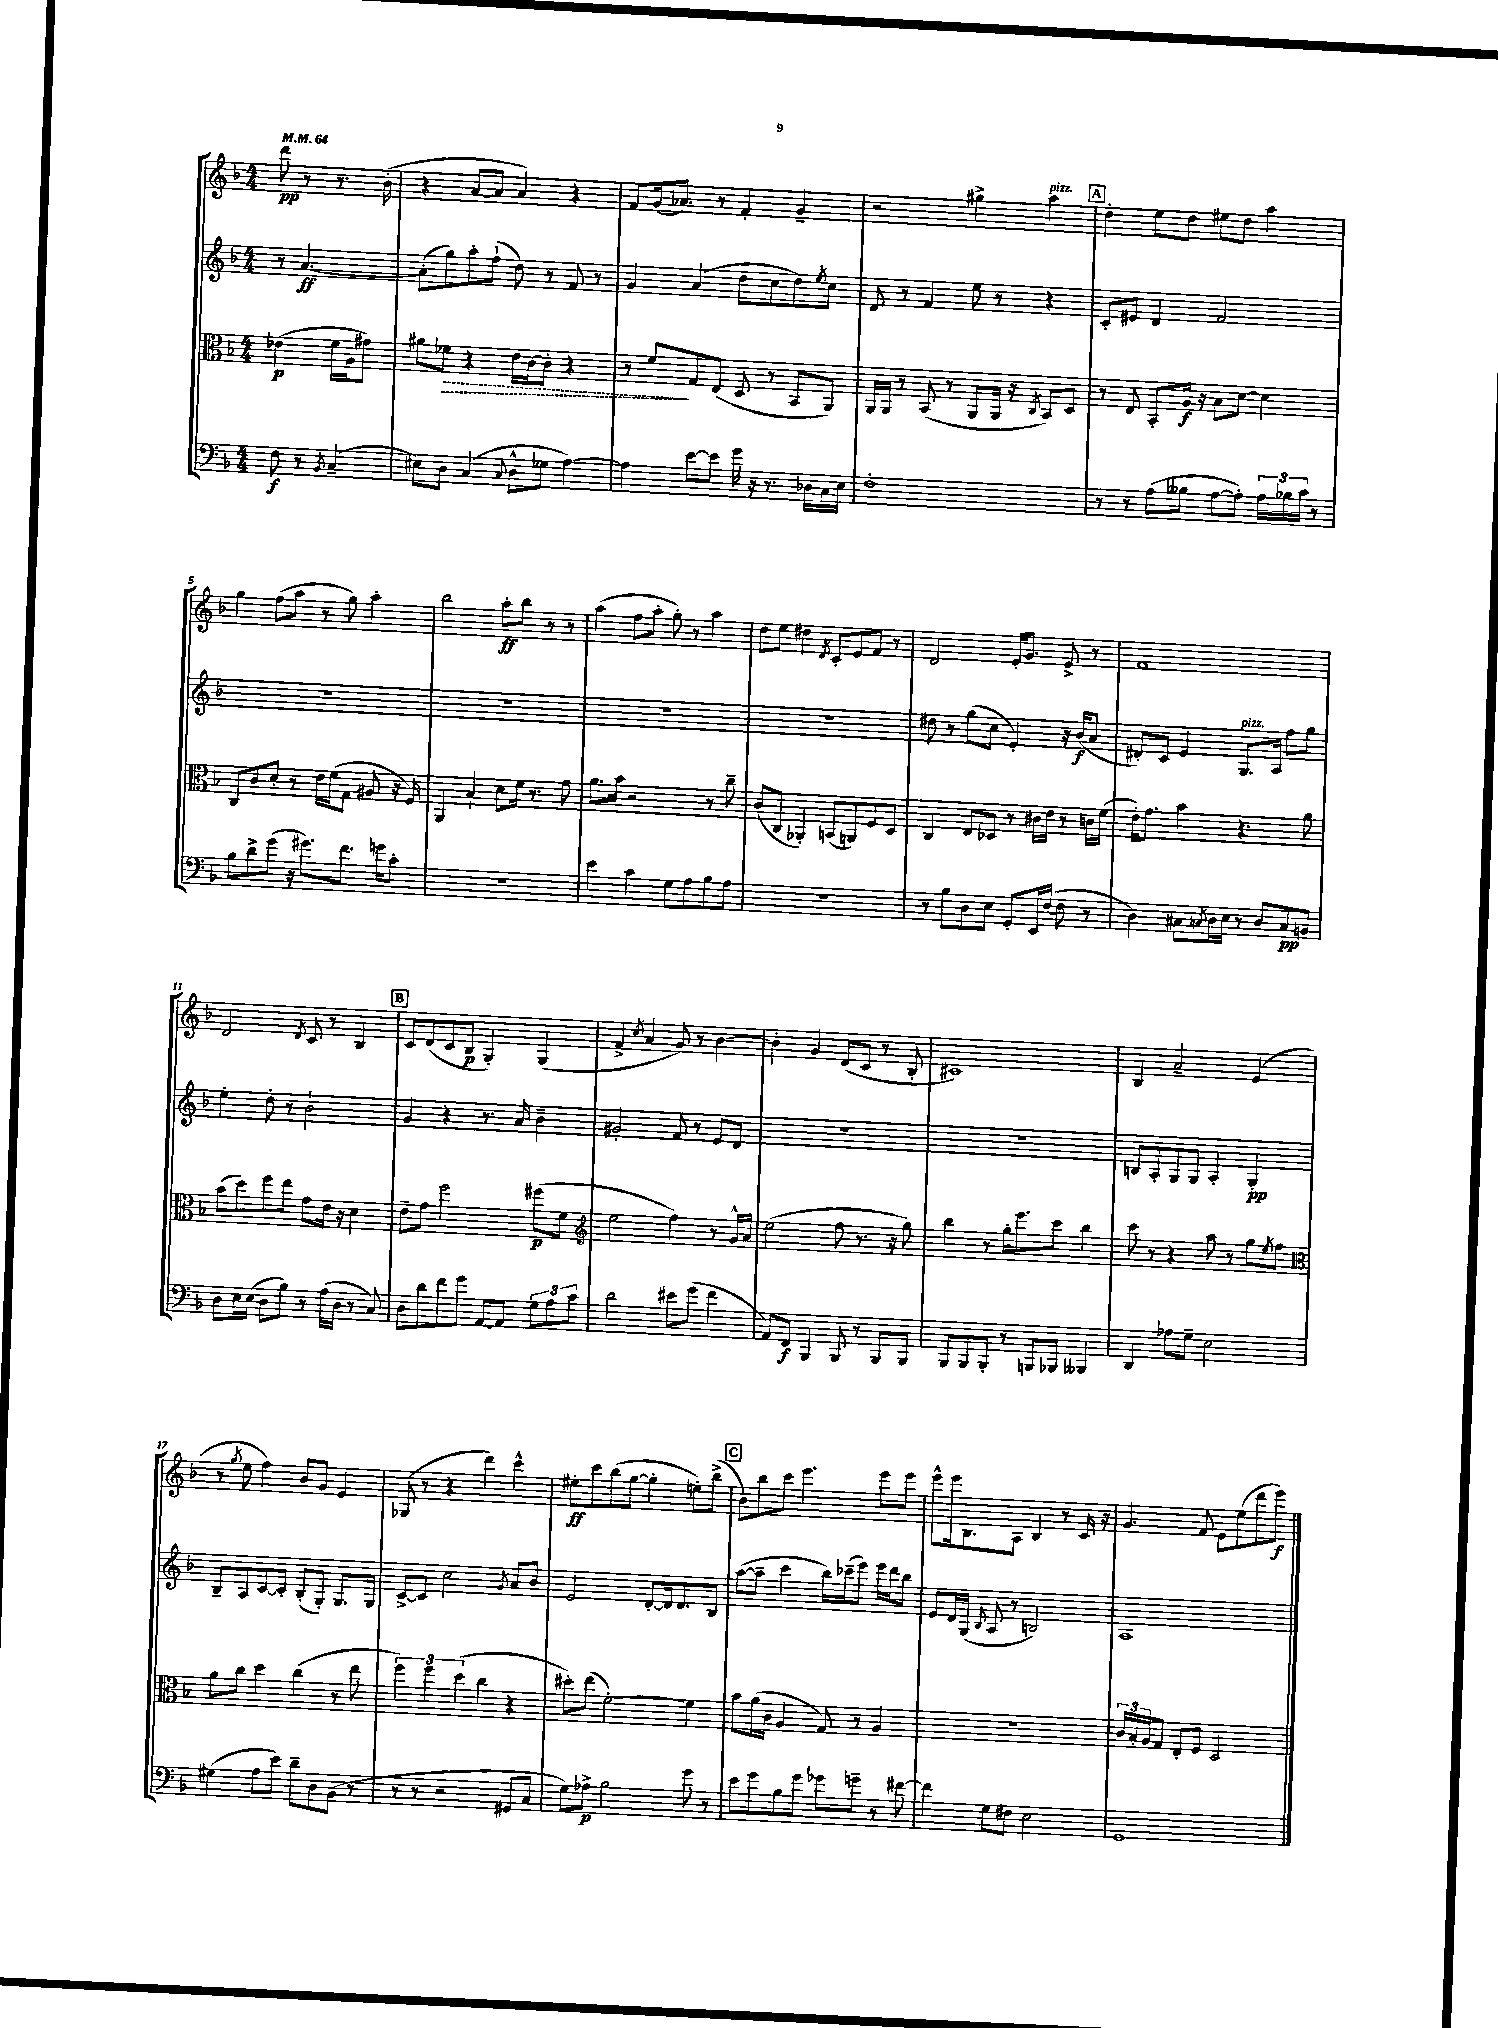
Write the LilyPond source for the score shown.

<<
\new StaffGroup <<
\new Staff = "s0" {
    \clef treble \key f \major \numericTimeSignature \time 4/4 \partial 2 \tempo 4 = 64
    d'''8\pp r8 r8. bes'16-.( |
    r4 a'8~ a'8 a'4) r4 |
    f'8 g'16( aes'8.) r8 f'4-. g'4-- |
    r2 gis''4-> a''4^\markup { \italic "pizz." } |
    \mark \markup { \box "A" } d''4-. e''8 d''8 eis''8 d''8 a''4 |
    g''4 f''8( a''8 r8 g''8) a''4-. |
    bes''2 a''8-.\ff bes''8 r8 r8 |
    a''4( f''8 a''8-. g''8-.) r8 a''4 |
    d''8 e''8 dis''4 \acciaccatura { d'8 } c'8-. e'8 f'8 r8 |
    d'2 e'16-. g'8. e'8-> r8 |
    f'1 |
    d'2 \acciaccatura { d'8 } c'8 r8 bes4 |
    \mark \markup { \box "B" } c'8 d'8( c'8 bes8\p g4-.) g4( |
    f'4-> \acciaccatura { c''8 } a'4 g'8) r8 bes'4~ |
    bes'4-. g'4 d'8( c'8 r8 bes8-. |
    cis'1) |
    bes4 a'2-- e'4( |
    r8 \acciaccatura { g''8 } e''8 f''4) bes'8 g'8 e'4 |
    ges8( r8 r4 d'''4) c'''4-^ |
    eis''8-.\ff c'''8 bes''8( g''8~ g''4-. e''8-.) bes''8->( |
    \mark \markup { \box "C" } bes'8) bes''8 c'''8 e'''4. e'''8 e'''8 |
    e'''8-^ e'''16 bes8. a8 bes4 r8 c'16 r16 |
    g'4. f'8 e'8 e''8( d'''8 e'''8\f) \bar "|." |
}
\new Staff = "s1" {
    \clef treble \key f \major \numericTimeSignature \time 4/4 \partial 2
    r8 a'4.~\ff |
    a'8-.( g''8) a''8-. f''8-!( d''8) r8 f'8 r8 |
    g'4 a'4( d''8 c''8 d''8) \acciaccatura { e''8 } c''8 |
    d'8 r8 f'4 e''8 r8 r4 |
    \mark \markup { \box "A" } c'8-. eis'8 d'4 f'2 |
    R1 |
    R1 |
    R1 |
    R1 |
    dis''8 r8 g''8( c''8 e'4-.) r16 bes'16\f( a'8 |
    dis'8-.) c'8 e'4 g8.^\markup { \italic "pizz." } a16 f''8 g''8 |
    e''4-. d''8-. r8 bes'2-! |
    \mark \markup { \box "B" } g'4 r4 r8. a'16 bes'4-- |
    gis'2-. f'8 r8 e'8 d'8 |
    R1 |
    R1 |
    b8 a8-. g8 g8 a4-. g4-.\pp |
    bes8-- a8 c'8~ c'8-. bes8-.( g8-.) g8. g16 |
    c'8~-> c'8 c''2 \acciaccatura { g'8 } a'8 bes'8 |
    e'2 d'8~-. d'16 d'8. bes8 |
    \mark \markup { \box "C" } a''8~( a''8-- c'''4 bes''16) ces'''16--( e'''8) e'''16 d'''16 bes''8 |
    e'8 d'16 g16( \acciaccatura { bes8 } a8 r8 b2) |
    a1 \bar "|." |
}
\new Staff = "s2" {
    \clef alto \key f \major \numericTimeSignature \time 4/4 \partial 2
    ees'4\p( f'16 a16 gis'8) |
    ais'8 \once \override Hairpin.style = #'dashed-line fes'8\> r4 e'16 c'16~ c'8-. r4 |
    r8 f'8\! g8 e8( d8 r8 bes,8 a,8) |
    a,16 a,16 r8 bes,8( r8 a,8 a,16 r16 \acciaccatura { c8 } bes,8) d8 |
    \mark \markup { \box "A" } r8 e8 bes,8-. a16\f r16 bes8 d'8~ d'4 |
    c8 c'8 d'8-. r8 e'16 f'16( g8 ais8 r16 f16) |
    a,4 bes4-! d'8 f'16 r8. g'8 |
    a'8. bes'16 r2 r8 c''8-- |
    c'8( c8 aes,4-.) b,8( a,8) f8 d8 |
    c4 e8 des8 r8 cis'16 e'16 r8 c'16 f'16( |
    e'16-.) g'8. bes'4 r4. a'8 |
    bes'8( d''8) f''8 e''8 g'8 e'16 r16 d'4 |
    \mark \markup { \box "B" } e'8-- g'8 f''2 fis''8\p( f'8 |
    \clef treble e''2 f''4) r8 g'16-^ a'16 |
    e''2( f''8 r8. r16 g''8) |
    bes''4 r8 g''16-. e'''8. c'''8 bes''4 |
    c'''8 r8 r4 a''8 r8 g''8 \acciaccatura { e''8 } f''8 |
    \clef alto a'8 c''8 d''4 c''4( r8 e''8 |
    \tuplet 3/2 { f''4) f''4 d''4( } c''4 r4 |
    dis''8-.) e''8( f'2~-.) f'4 |
    \mark \markup { \box "C" } bes'8 a'16( c'16 a4 g8) r8 a4 |
    R1 |
    \tuplet 3/2 { c'16 bes16-. a16 } g8 e8-. f8 d2 \bar "|." |
}
\new Staff = "s3" {
    \clef bass \key f \major \numericTimeSignature \time 4/4 \partial 2
    f8\f r8 \acciaccatura { bes,8 } c4--( |
    eis8) d8 c4( \appoggiatura { c8 } d8-^ ges8 a4~) |
    a4 e'8~ e'8 g'16 r16 r8. des16 c16 e16 |
    f1-. |
    \mark \markup { \box "A" } r8 r8 a8( beses8 a8~ a8-.) \tuplet 3/2 { a16 bes16 c'16 } r8 |
    bes8 d'8-> g'8( r16 gis'8.) f'8. g'16 c'8-. |
    R1 |
    e'4 c'4 g8 a8 bes8 a8 |
    R1 |
    r8 bes8 d8 e8 g,8-. e,16 f16~( f8 r8 |
    d4) cis8 \acciaccatura { c8 } d16 e16 r8 d8 c8\pp b,8 |
    d8 e16 e16( d8 bes8) r8 a16( d16 r8 c8) |
    \mark \markup { \box "B" } d8 d'8 f'8 g'8 a,8~ a,8 \tuplet 3/2 { g8 a8 c'8 } |
    d'2 eis'8 g'8( f'4 |
    a,8) f,8\f bes,,4 bes,,8 r8 bes,,8 bes,,8 |
    bes,,8 bes,,8 bes,,8-. r8 b,,8 bes,,8 beses,,4 |
    d,4 aes8 g8-- e2 |
    gis4( a8 e'8) d'8-- d8 bes,8( r8 |
    r8 r8 r2 gis,8 c8 |
    g8) aes8->\p bes2 g'8 r8 |
    \mark \markup { \box "C" } e'8 g'8 bes8 g'8 ges'8 g'8-- r8 fis'8~ |
    fis'4 g8 fis8 e2 |
    g,1 \bar "|." |
}
>>
>>
